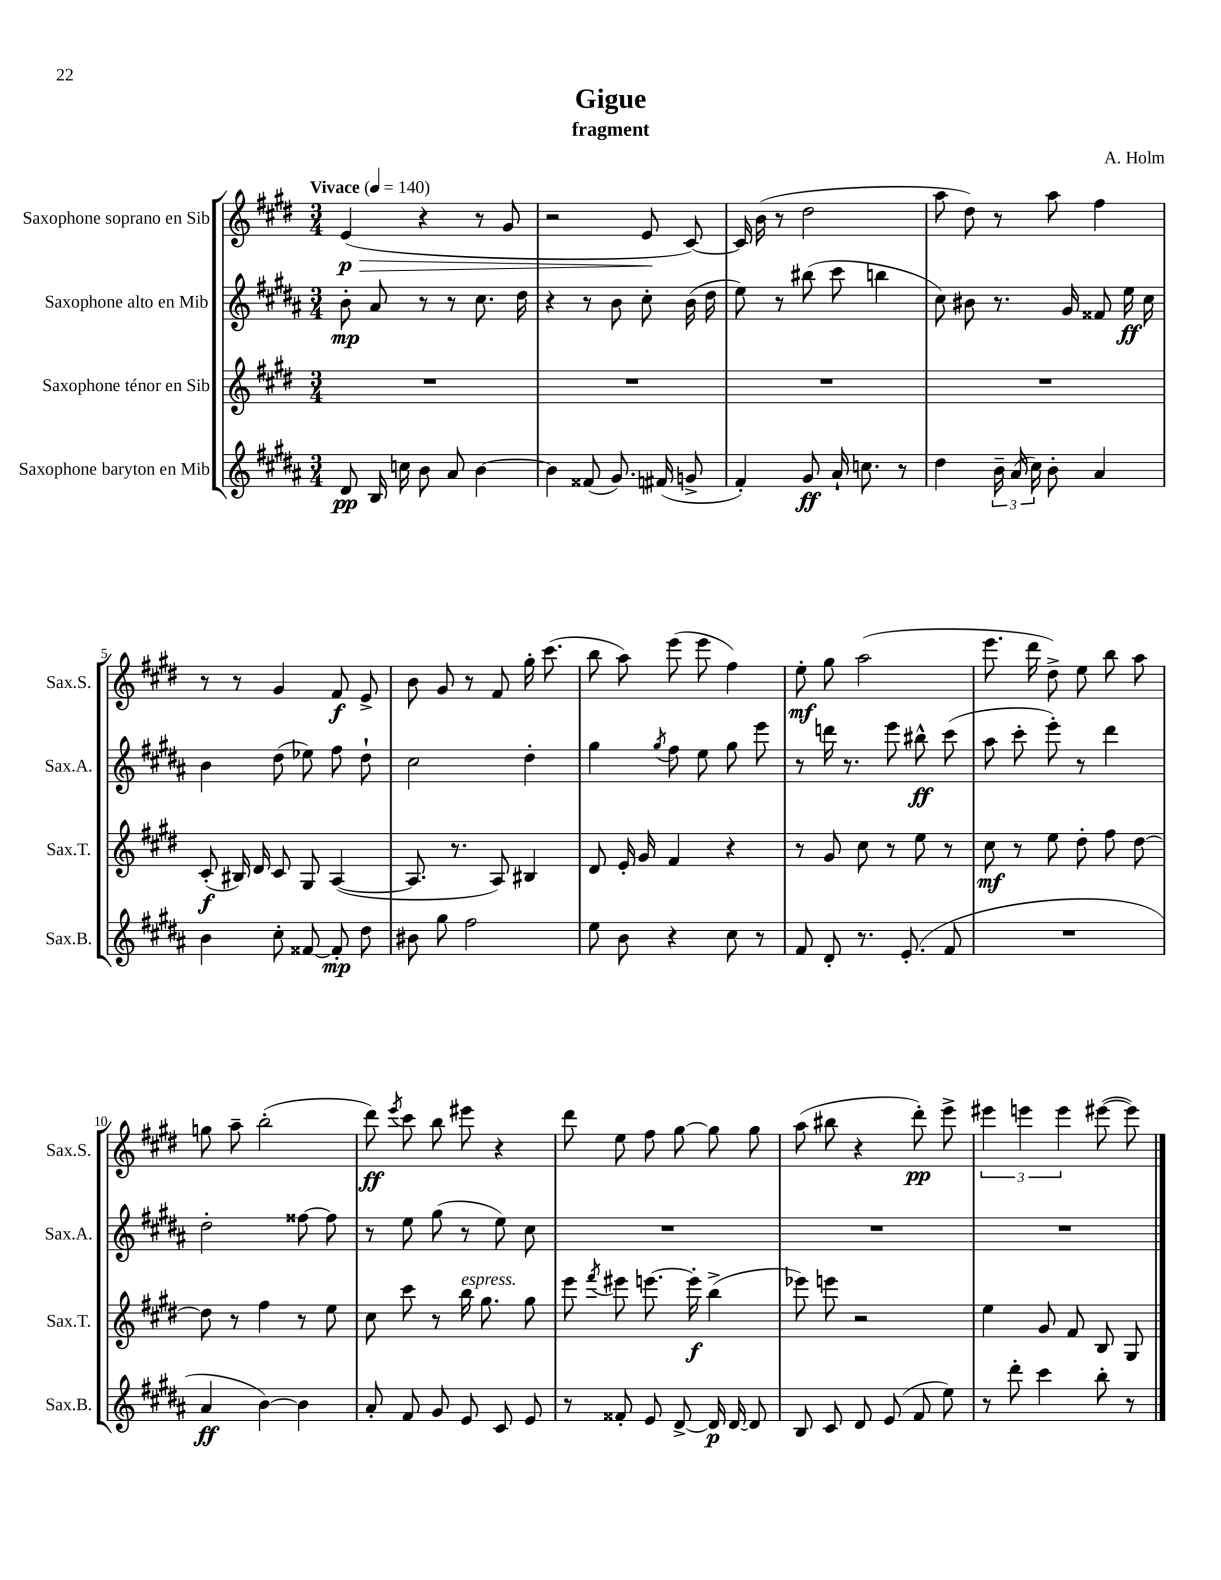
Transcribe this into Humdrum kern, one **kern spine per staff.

**kern	**dynam	**kern	**dynam	**kern	**dynam	**kern	**dynam
*part4	*part4	*part3	*part3	*part2	*part2	*part1	*part1
*staff4	*staff4	*staff3	*staff3	*staff2	*staff2	*staff1	*staff1
*I"Saxophone baryton en Mib	*	*I"Saxophone ténor en Sib	*	*I"Saxophone alto en Mib	*	*I"Saxophone soprano en Sib	*
*I'Sax.B.	*	*I'Sax.T.	*	*I'Sax.A.	*	*I'Sax.S.	*
*clefG2	*	*clefG2	*	*clefG2	*	*clefG2	*
*k[f#c#g#d#a#]	*	*k[f#c#g#d#]	*	*k[f#c#g#d#a#]	*	*k[f#c#g#d#]	*
*M3/4	*	*M3/4	*	*M3/4	*	*M3/4	*
*MM140	*	*MM140	*	*MM140	*	*MM140	*
=1	=1	=1	=1	=1	=1	=1	=1
!	!	!	!	!	!	!LO:TX:a:B:t=Vivace	!
!	!	!	!	!	!	!	!LO:HP:b
8d#/	pp	2.r	.	8b'\	mp	(4e/	> p
16B/	.	.	.	8a#/	.	.	.
16ccn\	.	.	.	.	.	.	.
8b\	.	.	.	8r	.	4r	.
8a#/	.	.	.	8r	.	.	.
[4b\	.	.	.	8.cc#\	.	8r	.
.	.	.	.	.	.	8g#/	.
.	.	.	.	16dd#\	.	.	.
=2	=2	=2	=2	=2	=2	=2	=2
4b\]	.	2.r	.	4r	.	2r	.
(8f##X/	.	.	.	8r	.	.	.
8.g#/)	.	.	.	8b\	.	.	.
.	.	.	.	8cc#'\	.	8e/	.
(16f#X/	.	.	.	.	.	.	.
8gn^/	.	.	.	(16b\	.	[8c#/)	]
.	.	.	.	16dd#\	.	.	.
=3	=3	=3	=3	=3	=3	=3	=3
4f#'/)	.	2.r	.	8ee\)	.	16c#/]	.
.	.	.	.	.	.	(16b\	.
.	.	.	.	8r	.	8r	.
8g#/	ff	.	.	(8bb#X\	.	2dd#\	.
16a#`/	.	.	.	8ccc#\	.	.	.
8.ccn\	.	.	.	.	.	.	.
.	.	.	.	4bbn\	.	.	.
8r	.	.	.	.	.	.	.
=4	=4	=4	=4	=4	=4	=4	=4
4dd#\	.	2.r	.	8cc#\)	.	8aa\	.
.	.	.	.	8b#X\	.	8dd#\)	.
24b~\	.	.	.	8.r	.	8r	.
(24a#/	.	.	.	.	.	.	.
24cc#\)	.	.	.	.	.	.	.
8b'\	.	.	.	.	.	8aa\	.
.	.	.	.	16g#/	.	.	.
4a#/	.	.	.	8f##X/	.	4ff#\	.
.	.	.	.	16ee\	ff	.	.
.	.	.	.	16cc#\	.	.	.
!!LO:LB:g=z
=5	=5	=5	=5	=5	=5	=5	=5
4b\	.	(8c#'/	f	4b\	.	8r	.
.	.	16B#X/)	.	.	.	8r	.
.	.	16d#/	.	.	.	.	.
8cc#'\	.	8c#/	.	(8dd#\	.	4g#/	.
[8f##X/	.	8G#/	.	8ee-X\)	.	.	.
8f##'/]	mp	([4A/	.	8ff#\	.	8f#/	f
8dd#\	.	.	.	8dd#`\	.	8e^/	.
=6	=6	=6	=6	=6	=6	=6	=6
8b#X\	.	8.A/]	.	2cc#\	.	8b\	.
8gg#\	.	.	.	.	.	8g#/	.
.	.	8.r	.	.	.	.	.
2ff#\	.	.	.	.	.	8r	.
.	.	8A/)	.	.	.	8f#/	.
.	.	4B#X/	.	4dd#'\	.	16gg#'\	.
.	.	.	.	.	.	(8.ccc#\	.
=7	=7	=7	=7	=7	=7	=7	=7
8ee\	.	8d#/	.	4gg#\	.	8bb\	.
8b\	.	16e'/	.	.	.	8aa\)	.
.	.	16g#/	.	.	.	.	.
.	.	.	.	8qgg#/	.	.	.
4r	.	4f#/	.	8ff#\	.	(8eee\	.
.	.	.	.	8ee\	.	8eee\	.
8cc#\	.	4r	.	8gg#\	.	4ff#\)	.
8r	.	.	.	8eee\	.	.	.
=8	=8	=8	=8	=8	=8	=8	=8
8f#/	.	8r	.	8r	.	8ee'\	mf
8d#'/	.	8g#/	.	16dddn\	.	8gg#\	.
.	.	.	.	8.r	.	.	.
8.r	.	8cc#\	.	.	.	(2aa\	.
.	.	8r	.	8eee\	.	.	.
(8.e'/	.	.	.	.	.	.	.
.	.	8ee\	.	8bb#X^^\	ff	.	.
8f#/	.	8r	.	(8ccc#\	.	.	.
=9	=9	=9	=9	=9	=9	=9	=9
2.r	.	8cc#\	mf	8aa#\	.	8.eee\	.
.	.	8r	.	8ccc#'\	.	.	.
.	.	.	.	.	.	16ddd#\	.
.	.	8ee\	.	8eee'\)	.	8dd#^\)	.
.	.	8dd#'\	.	8r	.	8ee\	.
.	.	8ff#\	.	4ddd#\	.	8bb\	.
.	.	[8dd#\	.	.	.	8aa\	.
!!LO:LB:g=z
=10	=10	=10	=10	=10	=10	=10	=10
4a#/	ff	8dd#\]	.	2dd#'\	.	8ggn\	.
.	.	8r	.	.	.	8aa~\	.
[4b\)	.	4ff#\	.	.	.	(2bb'\	.
4b\]	.	8r	.	[8ff##X\	.	.	.
.	.	8ee\	.	8ff##\]	.	.	.
=11	=11	=11	=11	=11	=11	=11	=11
8a#'/	.	8cc#\	.	8r	.	8ddd#\)	ff
.	.	.	.	.	.	8qeee/	.
8f#/	.	8ccc#\	.	8ee\	.	8ccc#\	.
8g#/	.	8r	.	(8gg#\	.	8bb\	.
!	!	!LO:TX:a:i:t=espress.	!	!	!	!	!
8e/	.	16bb\	.	8r	.	8eee#X\	.
.	.	8.gg#\	.	.	.	.	.
8c#/	.	.	.	8ee\)	.	4r	.
8e/	.	8gg#\	.	8cc#\	.	.	.
=12	=12	=12	=12	=12	=12	=12	=12
8r	.	8eee\	.	2.r	.	8ddd#\	.
.	.	8qfff#/	.	.	.	.	.
8f##X'/	.	8eee#X\	.	.	.	8ee\	.
8e/	.	[8.eeen\	.	.	.	8ff#\	.
[8d#^/	.	.	.	.	.	[8gg#\	.
.	.	16eee'\]	f	.	.	.	.
16d#/]	p	(4bb^\	.	.	.	8gg#\]	.
[16d#/	.	.	.	.	.	.	.
8d#/]	.	.	.	.	.	8gg#\	.
=13	=13	=13	=13	=13	=13	=13	=13
8B/	.	8eee-X\)	.	2.r	.	(8aa\	.
8c#/	.	8eeen\	.	.	.	8bb#X\	.
8d#/	.	2r	.	.	.	4r	.
(8e/	.	.	.	.	.	.	.
8f#/	.	.	.	.	.	8ddd#'\)	pp
8ee\)	.	.	.	.	.	8eee^\	.
=14	=14	=14	=14	=14	=14	=14	=14
8r	.	4ee\	.	2.r	.	6eee#X\	.
8ddd#'\	.	.	.	.	.	.	.
.	.	.	.	.	.	6eeen\	.
4ccc#\	.	8g#/	.	.	.	.	.
.	.	.	.	.	.	6eee\	.
.	.	8f#/	.	.	.	.	.
8bb'\	.	8B/	.	.	.	([8eee#X\	.
8r	.	8G#/	.	.	.	8eee#\])	.
==	==	==	==	==	==	==	==
*-	*-	*-	*-	*-	*-	*-	*-
